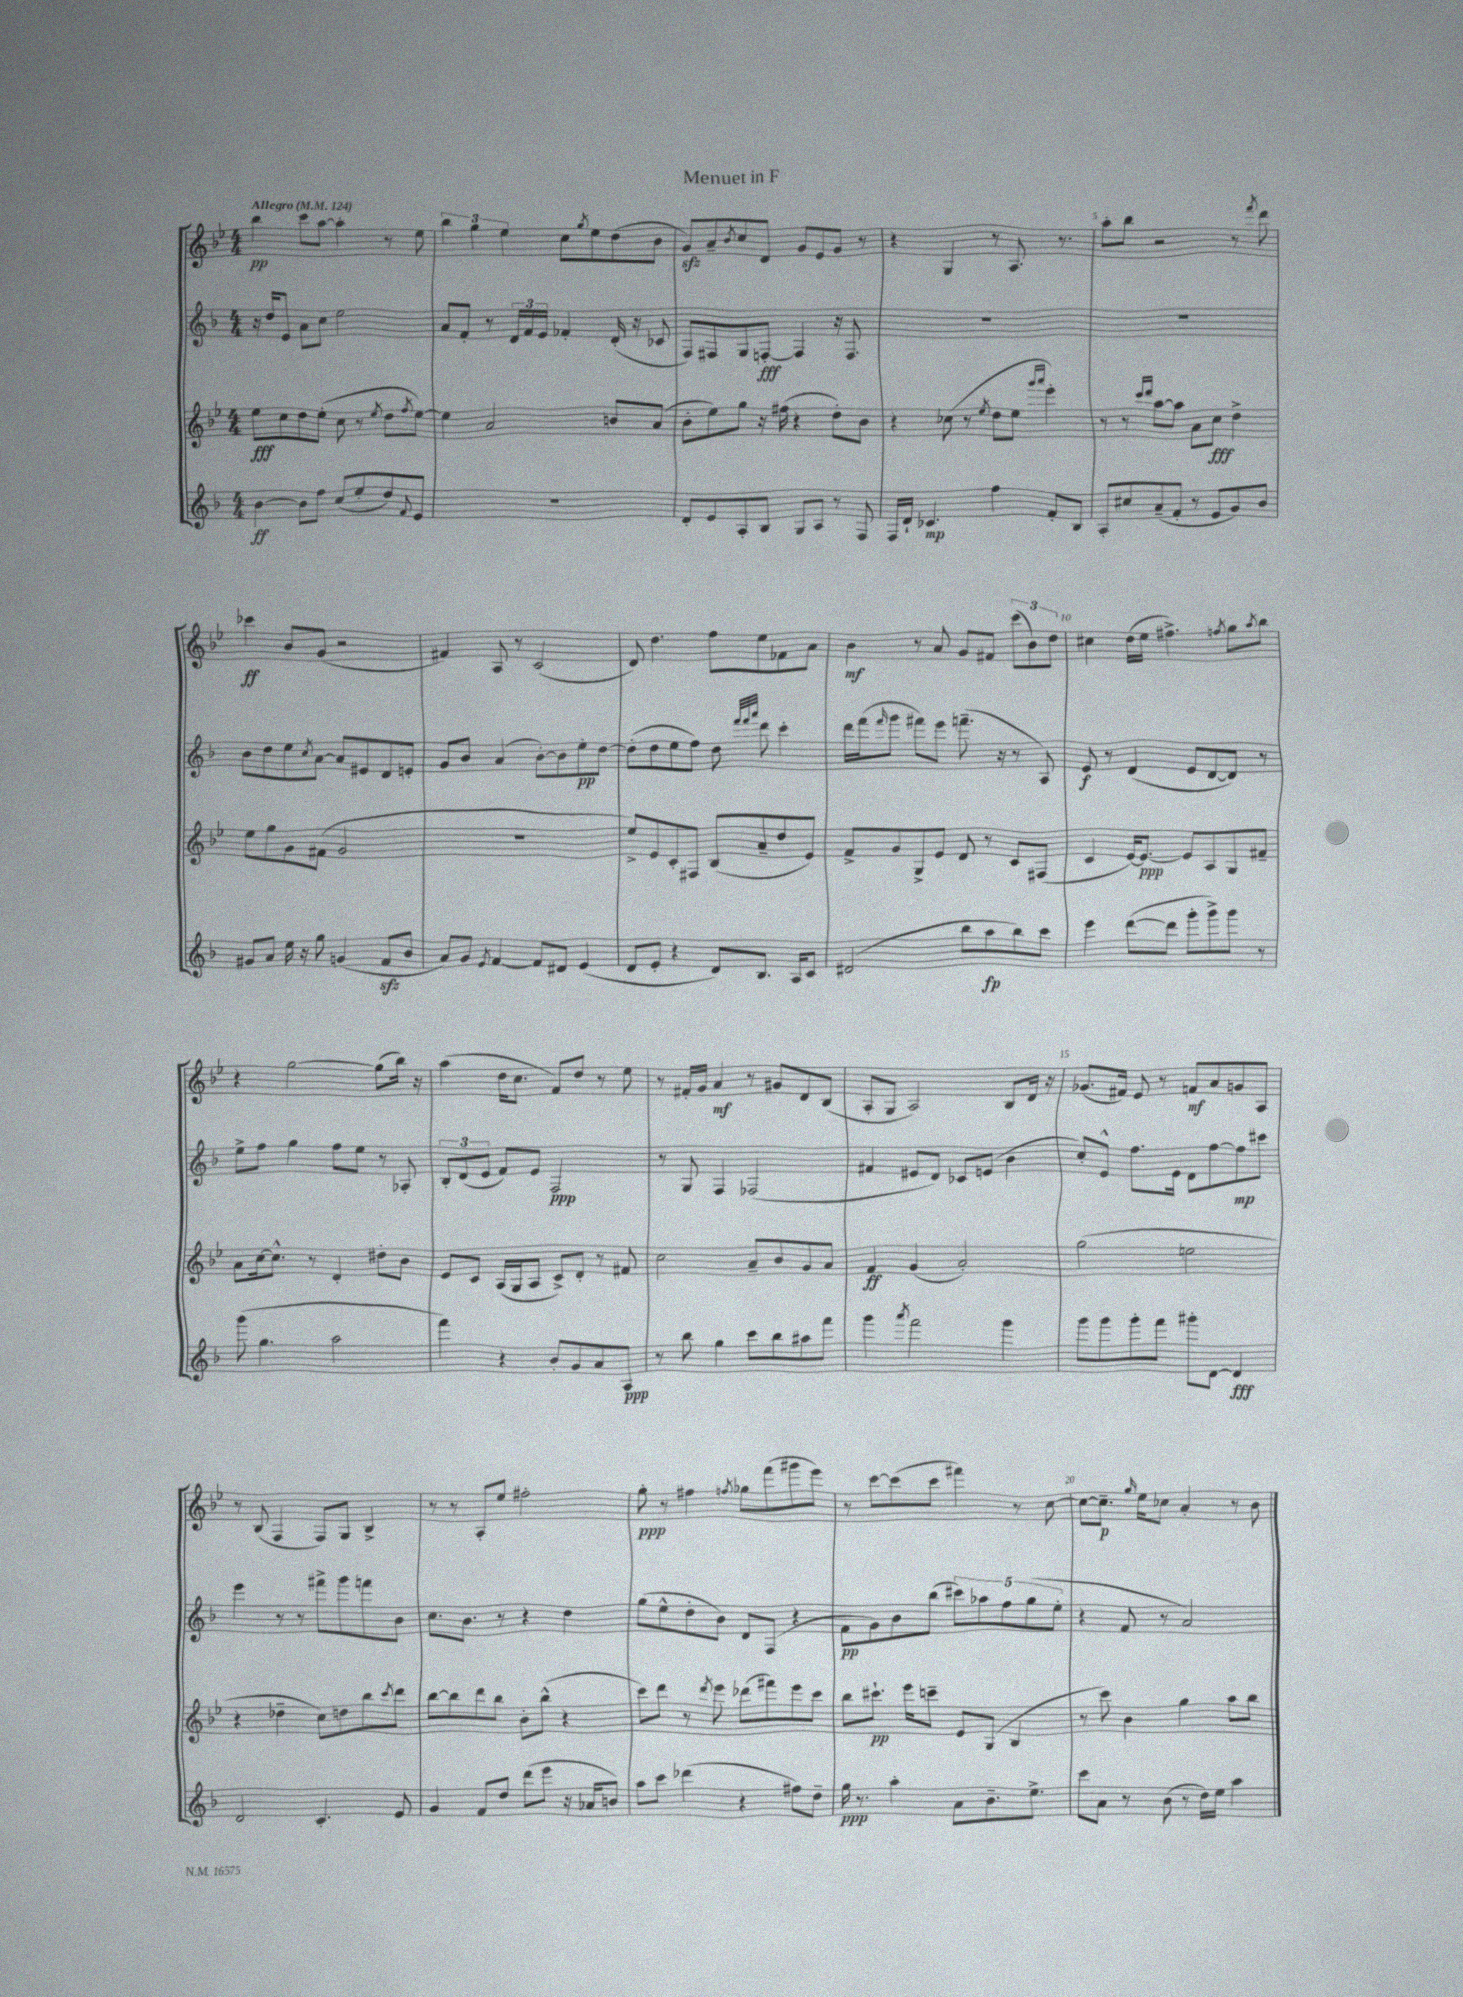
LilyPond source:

\header { title = "Menuet in F" }
<<
\new StaffGroup <<
\new Staff = "s0" {
    \clef treble \key bes \major \numericTimeSignature \time 4/4 \tempo "Allegro" 4 = 124
    bes''4\pp c'''8 a''8~ a''4-. r8 ees''8 |
    \tuplet 3/2 { bes''4 g''4 ees''4 } c''8 \acciaccatura { g''8 } ees''8 d''8( bes'8 |
    g'8\sfz) a'8-- \acciaccatura { bes'8 } c''8 d'8 g'8 ees'8 g'8 r8 |
    r4 g4 r8 a8. r8. |
    a''8-. bes''8 r2 r8 \acciaccatura { f'''8 } d'''8 |
    ces'''4\ff bes'8 g'8( r2 |
    fis'4) a8 r8 c'2( |
    d'8) d''4. f''8 ees''8 fes'8 a'8 |
    bes'4\mf r8 a'8 g'8 fis'8 \tuplet 3/2 { c'''8( bes'8) d''8 } |
    cis''4 d''16( ees''16 fis''4.->) \acciaccatura { f''8 } g''8 \acciaccatura { a''8 } bes''8 |
    r4 g''2~ g''8( bes''16) r16 |
    a''4( d''16 c''8. f'8) d''8 r8 ees''8 |
    r8 fis'16-. g'16 a'4\mf r8 gis'8 d'8 bes8( |
    a8-. g8 a2) bes8 d'16 r16 |
    ges'8.( fis'16) ees'8 r8 f'8\mf a'8 g'8 a8 |
    r8 bes8( f4 f8) g8 bes4-> |
    r8 r8 a8-. ees''8 fis''2-. |
    g''8-.\ppp r8 fis''4 \acciaccatura { f''8 } ges''8 f'''8( gis'''8 ees'''8) |
    r8 c'''8~ c'''8( c'''8 fis'''4) r8 c''8~ |
    c''8~ c''8.--\p \grace { g''16 } ees''16 ces''8 a'4-. r8 bes'8 \bar "|." |
}
\new Staff = "s1" {
    \clef treble \key f \major \numericTimeSignature \time 4/4
    r16 d''16 e'8 a'8 c''8 e''2 |
    a'8 f'8-. r8 \tuplet 3/2 { d'16 f'16 e'16 } fes'4-. d'16-.( r16 ces'8 |
    f8) fis8 g8 f8~-.\fff f4 r16 f8. |
    R1 |
    R1 |
    bes'8 d''8 e''8 \acciaccatura { c''8 } a'8~ a'8 eis'8 d'8 e'8-. |
    g'8 bes'8 a'4( bes'8~-.) bes'8 e''8-.\pp d''8~ |
    d''8-.( d''8 e''8 f''8) d''8 \grace { f'''32 f'''32 a'''32 } d'''8 c'''4-. |
    d'''16 f'''16( \grace { f'''16 } g'''8 fis'''8) e'''8 f'''8.--( r16 r8 a8) |
    e'8\f r8 d'4( e'8 d'8~ d'8) r8 |
    e''8-> f''8 g''4 f''8 e''8 r8 aes8-. |
    \tuplet 3/2 { bes8-. d'8( e'8 } f'8) e'8 f2\ppp |
    r8 g8 f4 fes2( |
    fis'4 eis'8 d'8) ces'8 e'8( bes'4 |
    c''8-.) e'8-^ f''8. e'16 d'8 f''8~ f''8\mp cis'''8 |
    e'''4 r8 r8 fis'''8-> g'''8 f'''8 bes'8 |
    c''8. bes'8. r8 r4 d''4 |
    g''8( e''8-^ d''8-. bes'8) d'8 f8( r4 |
    f'8\pp g'8) bes'8 bes''8( \tuplet 5/4 { cis'''8) aes''8 f''8 g''8( e''8-. } |
    r4 f'8 r8 a'2) \bar "|." |
}
\new Staff = "s2" {
    \clef treble \key bes \major \numericTimeSignature \time 4/4
    ees''8\fff c''8 d''8 ees''8-.( c''8 r8 \acciaccatura { ees''8 } d''8 \acciaccatura { f''8 } ees''8~) |
    ees''4 a'2 b'8 a'8( |
    bes'8-. ees''8) g''8 r16 fis''16( r4 d''8-.) bes'8 |
    r4 ces''8( r8 \acciaccatura { ees''8 } d''8 ees''8 \grace { g'''16 a'''16 } ees'''4-.) |
    r8 r8 \grace { c'''16 d'''16 } a''8~ a''8 a'8 c''8\fff d''4-> |
    ees''8 g''8 g'8 fis'8( g'2 |
    R1 |
    ees''8->) ees'8 c'8-. fis8 bes8( a'8-- d''8 ees'8) |
    f'8-> g'8 g8-> ees'8 d'8 r8 c'8 fis8( |
    c'4 ees'16~) ees'8.~\ppp ees'8 a8 g8 fis'8-- |
    a'8 c''16~ c''8.-^ r8 d'4-. dis''8-. bes'8 |
    ees'8 c'8 a16( g16 a8 c'8->) d'8-. r8 fis'8 |
    c''2 a'8-- bes'8 g'8 a'8 |
    f'4\ff g'4( a'2-.) |
    g''2( e''2 |
    r4 des''4-- c''8) d''8 bes''8 \acciaccatura { c'''8 } d'''8 |
    bes''8~ bes''8 d'''8 bes''8 bes'8-. bes''8-^( r4 |
    c'''8) d'''8 r8 \acciaccatura { d'''8 } ees'''8 des'''8( fis'''8) ees'''8 c'''8 |
    bes''8 cis'''8.-!\pp ees'''16 c'''8-- ees'8 g8( bes4 |
    r8 c'''8) bes'4 g''4 a''8 bes''8 \bar "|." |
}
\new Staff = "s3" {
    \clef treble \key f \major \numericTimeSignature \time 4/4
    bes'4~\ff bes'8 f''8 c''8( e''8-. d''8) \appoggiatura { f'8 } e'8 |
    R1 |
    d'8-. e'8 a8-. bes8 g8 a8 r8 f8 |
    f16 d'16-! ces'4.\mp f''4 f'8-. bes8 |
    a8-. cis''8 a'8--( f'8-. r8 e'8 g'8) bes'8 |
    gis'8 a'8 e''16 r16 g''8 g'4( f'8\sfz bes'8 |
    a'8) g'8 \acciaccatura { e'8 } f'4~ f'8 dis'8 e'4( |
    d'8 e'8-. r4 d'8) bes8. a16 c'8 |
    dis'2( bes''8 a''8\fp bes''8) c'''8 |
    e'''4 d'''8~( d'''8 g'''8-. g'''8->) g'''8 r8 |
    g'''8( g''4. a''2 |
    f'''4) r4 bes'8-. g'8 a'8 a8\ppp |
    r8 bes''8 g''4 c'''8 bes''8 ais''8 f'''8 |
    g'''4 \acciaccatura { a'''8 } f'''2 g'''4 |
    g'''8 g'''8 g'''8-. f'''8 gis'''8-. d'8~ d'4\fff |
    d'2 c'4.-. e'8 |
    g'4 f'8 d''8 d'''8( e'''8 r16 aes'16 b'8) |
    a''8 c'''8 des'''4( r4 fis''8) d''8-- |
    g''16\ppp r8. a''4-. a'8 bes'8.-- e''8.-> |
    c'''8 a'8 r8 bes'8( r8 d''16) e''16 a''4 \bar "|." |
}
>>
>>
\layout { \context { \Score \override BarNumber.break-visibility = ##(#f #t #t) barNumberVisibility = #(every-nth-bar-number-visible 5) } }
